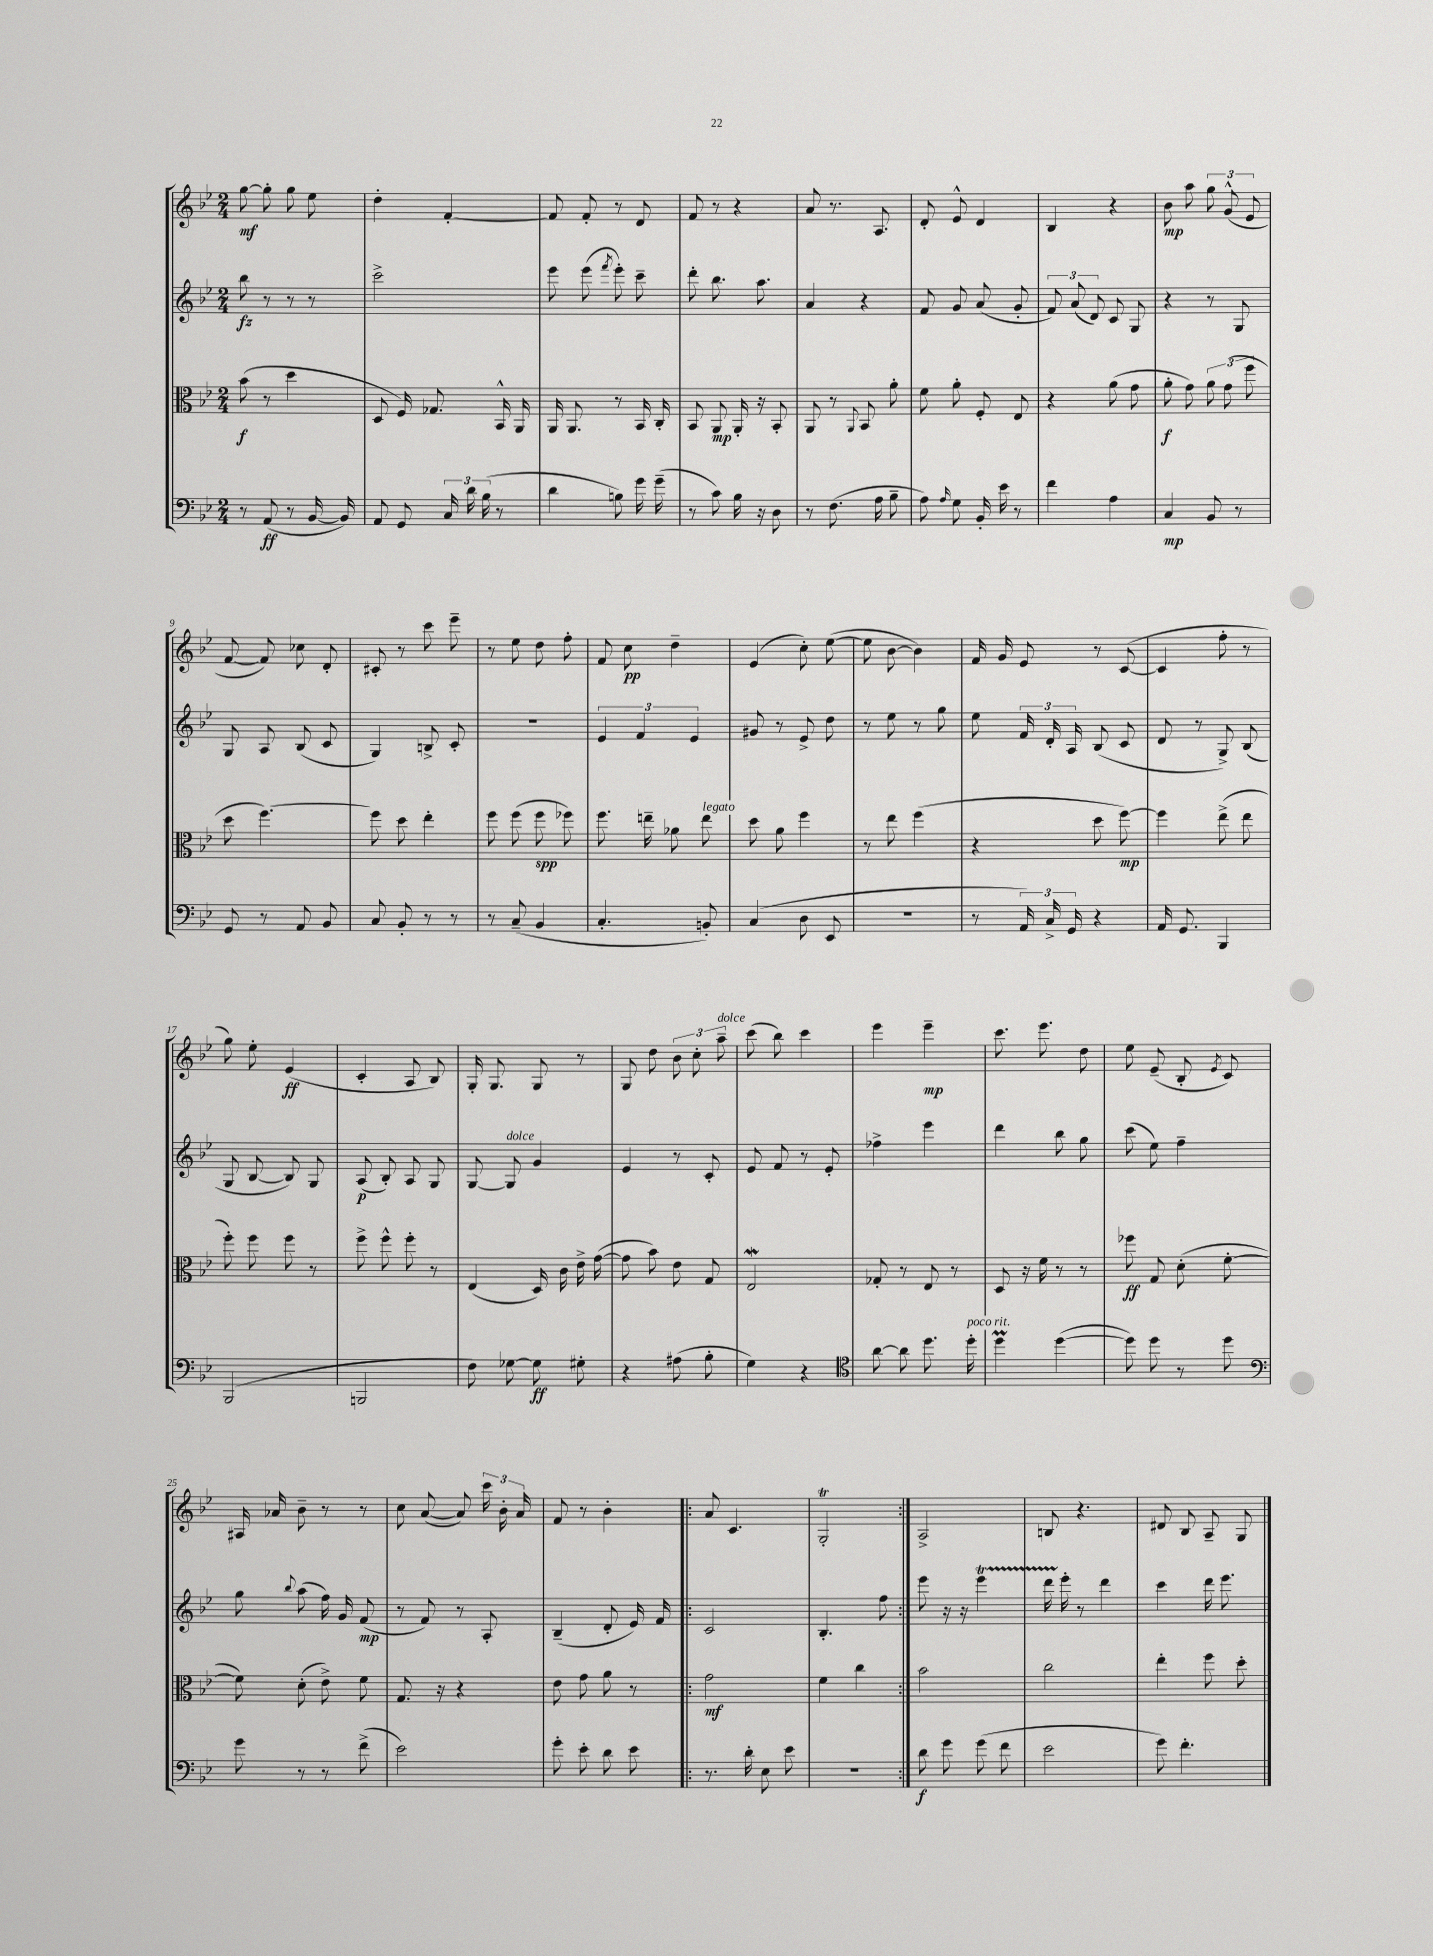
<<
\new StaffGroup <<
\new Staff = "s0" {
    \clef treble \key bes \major \numericTimeSignature \time 2/4
    \autoBeamOff g''8~\mf g''8-. g''8 ees''8 |
    d''4-. f'4~-. |
    f'8 f'8-. r8 d'8 |
    f'8 r8 r4 |
    a'8 r8. a8. |
    d'8-. ees'8-^ d'4 |
    bes4 r4 |
    bes'8\mp a''8 \tuplet 3/2 { g''8 g'8-^( ees'8 } |
    f'8~ f'8) ces''8 d'8-. |
    cis'8-. r8 c'''8 ees'''8-- |
    r8 ees''8 d''8 f''8-. |
    f'8 c''8\pp d''4-- |
    ees'4( c''8-.) ees''8~( |
    ees''8 bes'8~ bes'4) |
    f'16 g'16 ees'8 r8 c'8~( |
    c'4 f''8-. r8 |
    g''8) ees''8-. ees'4\ff( |
    c'4-. a8 bes8) |
    g16-. g8. g8 r8 |
    g8 d''8 \tuplet 3/2 { bes'8 c''8-. a''8--^\markup { \italic "dolce" } } |
    c'''8( bes''8) c'''4 |
    ees'''4 ees'''4--\mp |
    c'''8. ees'''8. d''8 |
    ees''8 ees'8--( bes8-. \acciaccatura { ees'8 } c'8) |
    ais16 aes'16 bes'8-- r8 r8 |
    c''8 a'8~( a'8) \tuplet 3/2 { c'''16 bes'16-. a'16 } |
    f'8 r8 bes'4-. |
    \repeat volta 2 { a'8 c'4. |
    g2-.\trill | }
    a2-> |
    b8 r4. |
    dis'8 bes8 a8-- g8 \bar "|." |
}
\new Staff = "s1" {
    \clef treble \key bes \major \numericTimeSignature \time 2/4
    \autoBeamOff bes''8\fz r8 r8 r8 |
    c'''2-> |
    ees'''8 ees'''8( \acciaccatura { f'''8 } ees'''8-.) c'''8-- |
    d'''8-. bes''8. a''8. |
    a'4 r4 |
    f'8 g'8 a'8( g'8-. |
    \tuplet 3/2 { f'8) a'8( d'8) } c'8 g8 |
    r4 r8 g8 |
    g8 a8 bes8( c'8 |
    g4) b8-> c'8-. |
    r2 |
    \tuplet 3/2 { ees'4 f'4 ees'4 } |
    gis'8 r8 ees'8-> d''8 |
    r8 ees''8 r8 g''8 |
    ees''8 \tuplet 3/2 { f'16 d'16-. a16 } bes8( c'8 |
    d'8 r8 g8->) bes8( |
    g8 bes8~ bes8) g8 |
    a8\p( bes8-.) a8 g8 |
    g8~ g8^\markup { \italic "dolce" } g'4 |
    ees'4 r8 c'8-. |
    ees'8 f'8 r8 ees'8-. |
    fes''4-> ees'''4 |
    d'''4 bes''8 g''8 |
    c'''8( ees''8) f''4-- |
    g''8 \appoggiatura { bes''8 } a''8( f''16) g'16 f'8\mp( |
    r8 f'8) r8 a8-. |
    bes4--( d'8-. ees'16) f'16 |
    \repeat volta 2 { c'2 |
    bes4.-. f''8 | }
    ees'''8 r16 r16 ees'''4\startTrillSpan |
    d'''16 ees'''16-.\stopTrillSpan r8 d'''4 |
    c'''4 d'''16 ees'''8. \bar "|." |
}
\new Staff = "s2" {
    \clef alto \key bes \major \numericTimeSignature \time 2/4
    \autoBeamOff bes'8\f( r8 d''4 |
    d8 f16) ges8. bes,16-^ a,16 |
    a,16 a,8. r8 bes,16 c16-. |
    bes,8 a,8\mp a,16-. r16 bes,8-. |
    a,8 r8 \appoggiatura { a,8 } bes,8 a'8-. |
    f'8 a'8-. f8-. ees8 |
    r4 a'8( g'8 |
    a'8-.\f g'8) \tuplet 3/2 { a'8 g'8( f''8 } |
    d''8 f''4.~) |
    f''8 d''8 ees''4-. |
    f''8 f''8( f''8\spp fes''8) |
    f''8. e''16-- aes'8 e''8^\markup { \italic "legato" } |
    d''8 a'8 f''4 |
    r8 ees''8 f''4( |
    r4 d''8 f''8~\mp) |
    f''4 ees''8->( ees''8 |
    f''8-.) f''8 f''8 r8 |
    f''8-> f''8-^ f''8-. r8 |
    ees4( d16) c'16 ees'16-> g'16~( |
    g'8 bes'8) ees'8 g8 |
    ees2\mordent |
    ges8-. r8 ees8 r8 |
    d8 r16 f'16 r8 r8 |
    fes''8\ff g8 d'8-.( f'8~-. |
    f'8) d'8-.( ees'8->) f'8 |
    g8. r16 r4 |
    ees'8 g'8 a'8 r8 |
    \repeat volta 2 { g'2\mf |
    f'4 c''4 | }
    bes'2 |
    c''2 |
    ees''4-. f''8 d''8-. \bar "|." |
}
\new Staff = "s3" {
    \clef bass \key bes \major \numericTimeSignature \time 2/4
    \autoBeamOff r8 a,8\ff( r8 bes,16~ bes,16) |
    a,8 g,8 \tuplet 3/2 { c16 d'16 bes16( } r8 |
    d'4 b8) g'16 g'16--( |
    r8 c'8) bes16 r16 d8 |
    r8 f8.( a16 bes8-- |
    a8) \grace { a16 } g8 bes,16-. ees'16 r8 |
    f'4 a4 |
    c4\mp bes,8 r8 |
    g,8 r8 a,8 bes,8 |
    c8 bes,8-. r8 r8 |
    r8 c8--( bes,4 |
    c4.-. b,8-.) |
    c4( d8 ees,8 |
    R2 |
    r8 \tuplet 3/2 { a,16) c16-> g,16 } r4 |
    a,16 g,8. bes,,4 |
    bes,,2( |
    b,,2 |
    f8) ges8~ ges8\ff gis8-. |
    r4 ais8( bes8-. |
    g4) r4 |
    \clef tenor a'8~ a'8 d''8. d''16-.^\markup { \italic "poco rit." } |
    d''4\prall d''4~( |
    d''8) d''8 r8 d''8 |
    \clef bass g'8 r8 r8 f'8->( |
    ees'2) |
    g'8-. ees'8-. d'8 ees'8 |
    \repeat volta 2 { r8. d'16-. ees8 ees'8 |
    R2 | }
    d'8\f g'8 g'8( f'8 |
    ees'2 |
    g'8) f'4.-. \bar "|." |
}
>>
>>
